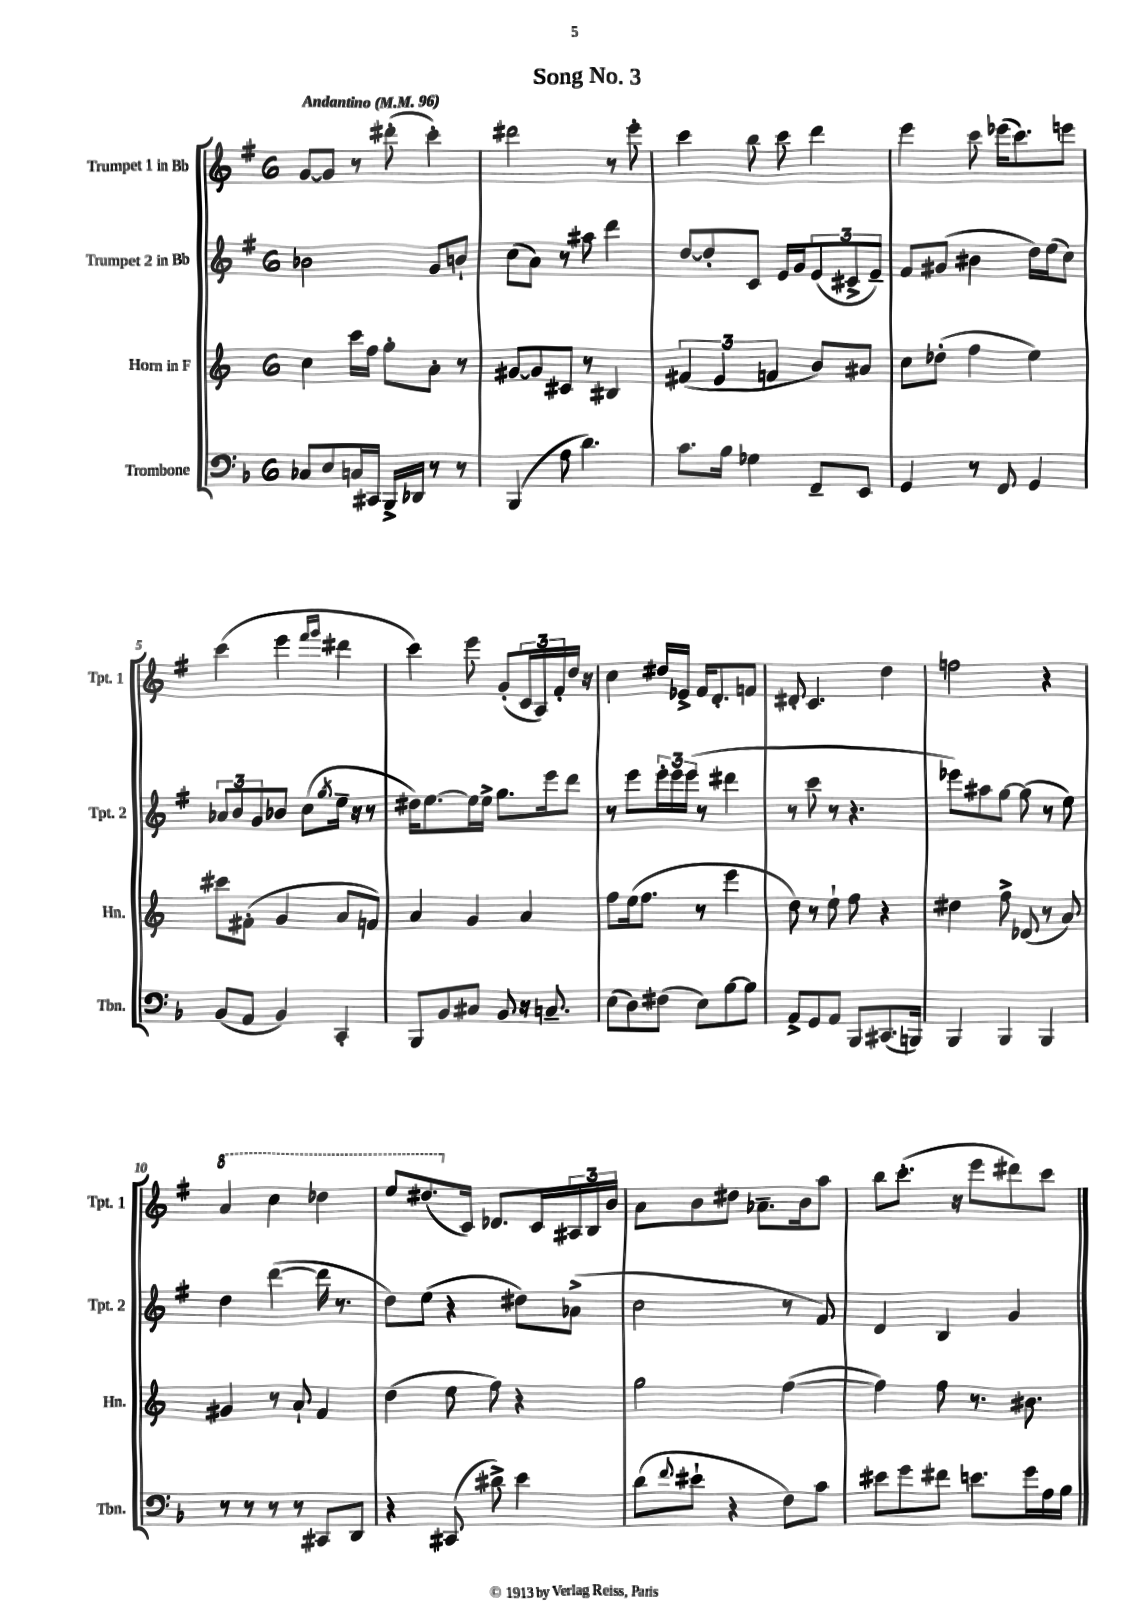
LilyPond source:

\header { title = "Song No. 3" }
<<
\new StaffGroup <<
\new Staff = "s0" \with { instrumentName = "Trumpet 1 in Bb" shortInstrumentName = "Tpt. 1" } {
    \clef treble \key g \major \once \override Staff.TimeSignature.style = #'single-digit \time 6/8 \tempo "Andantino" 4 = 96
    g'8~ g'8 r8 dis'''8-.( c'''4-.) |
    dis'''2 r8 e'''8-. |
    c'''4 b''8 c'''8 d'''4 |
    e'''4 c'''8 ees'''16( c'''8.) e'''8 |
    c'''4( e'''4 \grace { fis'''16 g'''16 } dis'''4 |
    c'''4) e'''8 g'8-.( \tuplet 3/2 { c'16 a16) fis'16-. } d''16 r16 |
    c''4 dis''16 ees'16-> fis'16 d'8.-. f'8 |
    dis'8-. c'4. d''4 |
    f''2 r4 |
    \ottava #1 a''4 c'''4 des'''4 |
    e'''8 dis'''8.( \ottava #0 c'16) des'8. c'16 \tuplet 3/2 { ais16 b16 b'16 } |
    a'8 b'8 dis''8 aes'8.-- b'16 a''8 |
    b''8 c'''8.-.( r16 e'''8 dis'''8) c'''8 \bar "|." |
}
\new Staff = "s1" \with { instrumentName = "Trumpet 2 in Bb" shortInstrumentName = "Tpt. 2" } {
    \clef treble \key g \major \once \override Staff.TimeSignature.style = #'single-digit \time 6/8
    bes'2 g'8 b'8-! |
    c''8( a'8) r8 ais''8 d'''4 |
    d''8~ d''8-. c'8 e'16 g'16 \tuplet 3/2 { e'8( cis'8-> e'8--) } |
    fis'8 gis'8( bis'4 d''16) e''16( c''8) |
    \tuplet 3/2 { aes'8 b'8 g'8 } bes'8 c''8( \acciaccatura { g''8 } e''16-- r16 r8 |
    dis''16) e''8.~ e''16 e''16-> g''8. e'''16 d'''8 |
    r8 e'''8 \tuplet 3/2 { e'''16-. e'''16 e'''16( } r8 dis'''4 |
    r8 c'''8 r8 r4. |
    ees'''8) ais''8 g''8~ g''8( r8 e''8) |
    d''4 d'''4~( d'''16 r8. |
    d''8) e''8( r4 dis''8) aes'8->( |
    c''2 r8 fis'8) |
    d'4 b4 g'4 \bar "|." |
}
\new Staff = "s2" \with { instrumentName = "Horn in F" shortInstrumentName = "Hn." } {
    \clef treble \key c \major \once \override Staff.TimeSignature.style = #'single-digit \time 6/8
    c''4 c'''16 f''16 g''8-. a'8-. r8 |
    gis'8~ gis'8 cis'8 r8 bis4 |
    \tuplet 3/2 { fis'4( e'4 f'4 } b'8) ais'8 |
    c''8 des''8-.( f''4 e''4) |
    cis'''8 fis'8-.( g'4 a'8 f'8) |
    a'4 g'4 a'4 |
    f''8 e''16( f''8. r8 e'''4 |
    d''8) r8 e''8-! f''8 r4 |
    dis''4 f''8-> des'8( r8 a'8) |
    gis'4 r8 a'8-! f'4 |
    d''4( e''8 f''8) r4 |
    g''2 f''4~( |
    f''4) f''8 r8. bis'8. \bar "|." |
}
\new Staff = "s3" \with { instrumentName = "Trombone" shortInstrumentName = "Tbn." } {
    \clef bass \key f \major \once \override Staff.TimeSignature.style = #'single-digit \time 6/8
    ces8 e8 c16 cis,16 bes,,16-> des,16 r8 r8 |
    bes,,4( a8 d'4.) |
    c'8. bes16 ges4 f,8-- e,8 |
    g,4 r8 f,8 g,4 |
    bes,8( a,8 bes,4) c,4-. |
    bes,,8 bes,8 cis8 bes,8 r16 c8.-- |
    e8( d8) fis8( e8) bes8~ bes8 |
    a,8-> g,8 a,8 bes,,8 cis,8.( b,,16) |
    bes,,4 bes,,4 bes,,4 |
    r8 r8 r8 r8 cis,8 d,8 |
    r4 cis,8( dis'8->) e'4 |
    d'8( \appoggiatura { f'8 } eis'8-! r4 f8) c'8 |
    eis'8 g'8 fis'8 e'8. g'16 a16 bes16 \bar "|." |
}
>>
>>
